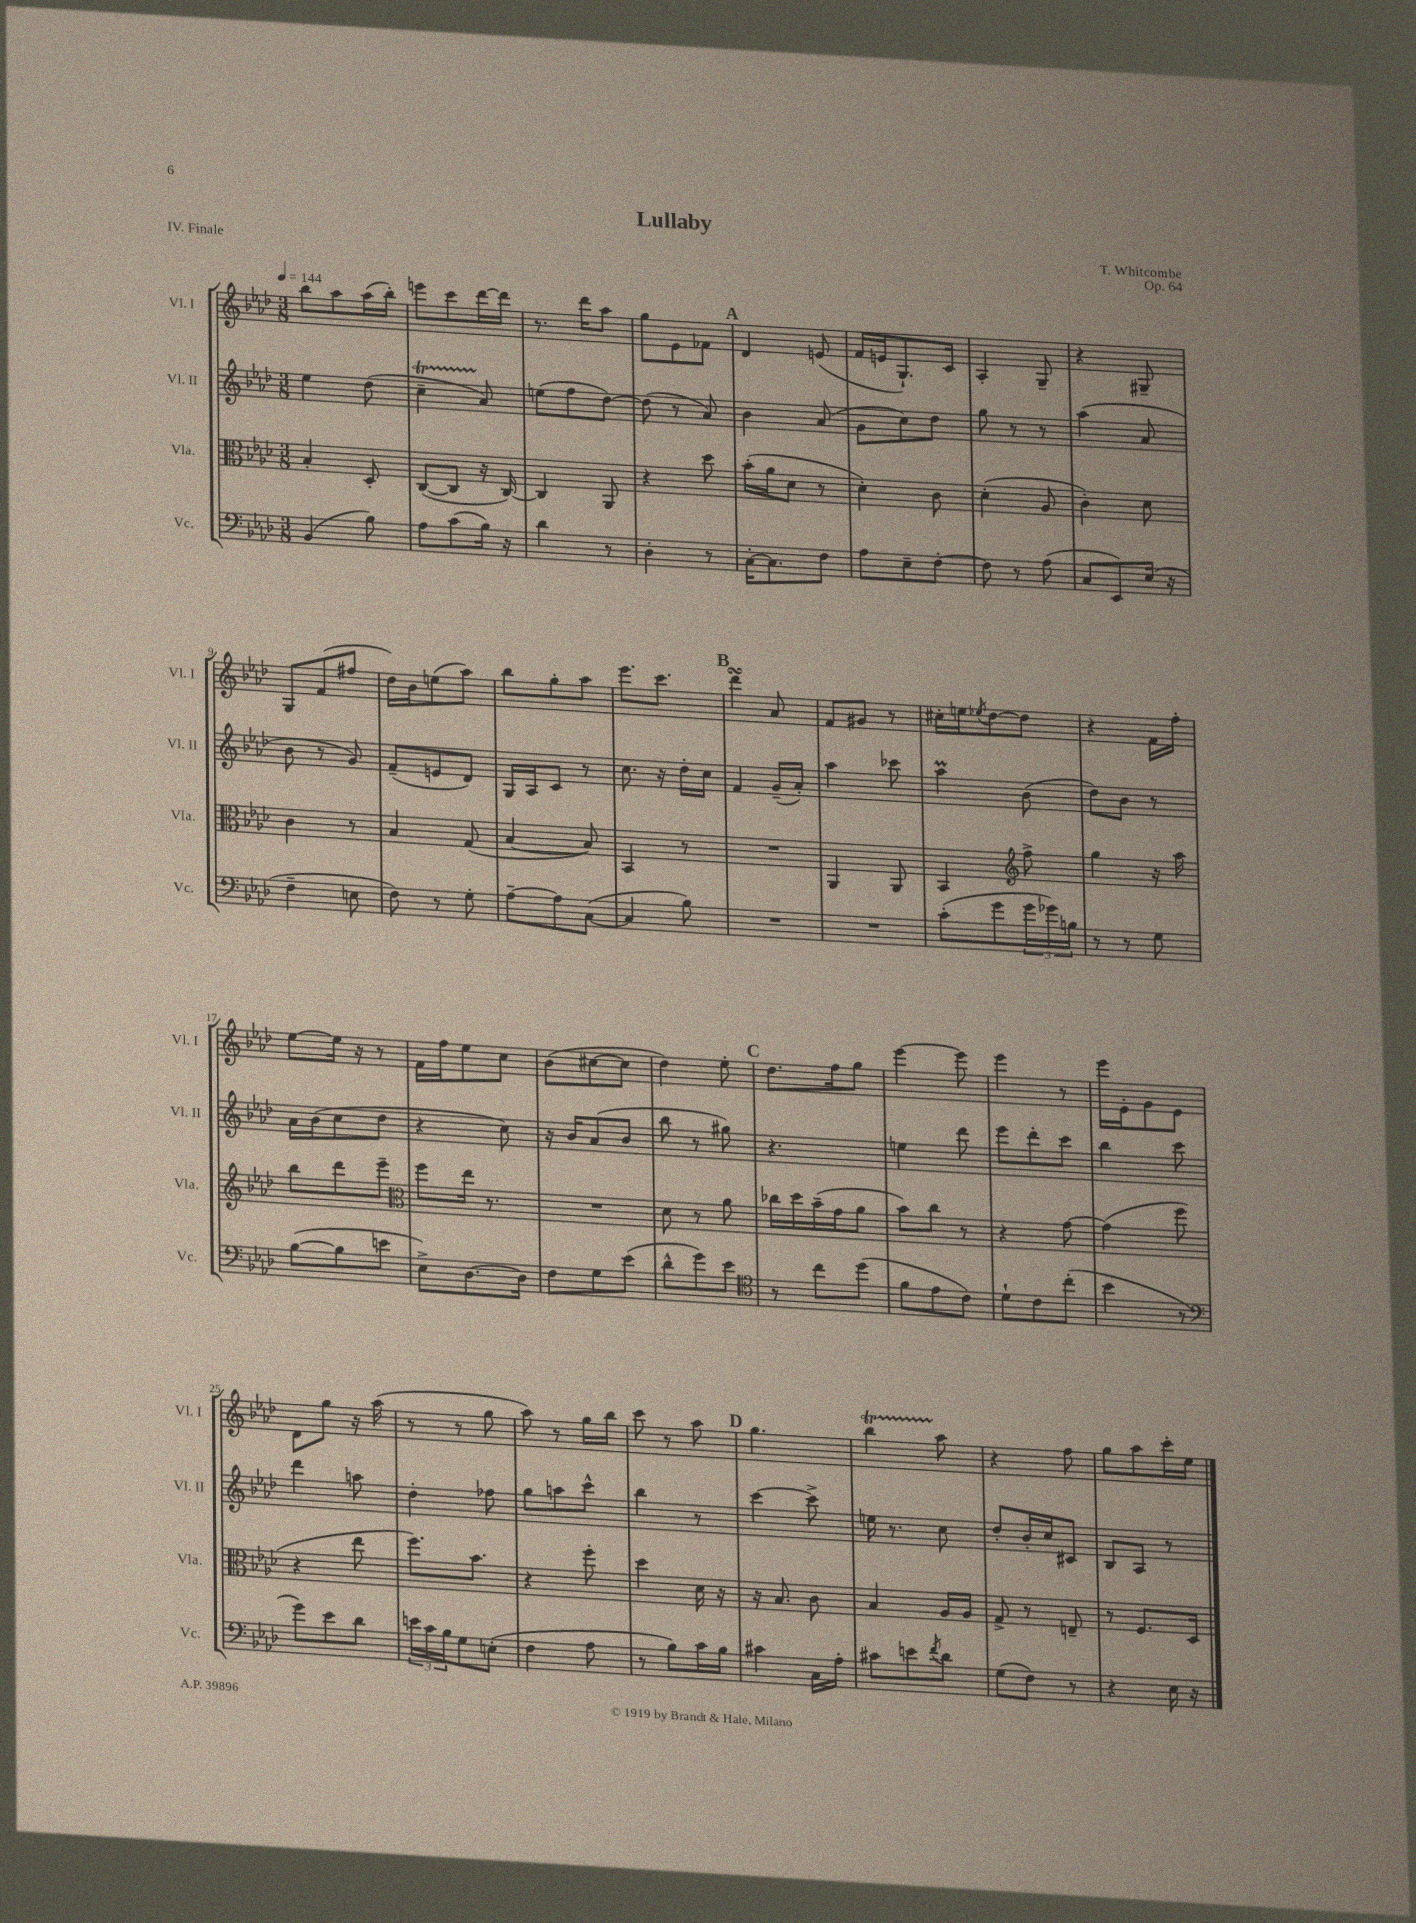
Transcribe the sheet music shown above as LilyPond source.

\header { title = "Lullaby" composer = "T. Whitcombe" opus = "Op. 64" piece = "IV. Finale" }
<<
\new StaffGroup <<
\new Staff = "s0" \with { instrumentName = "Vl. I" shortInstrumentName = "Vl. I" } {
    \clef treble \key aes \major \numericTimeSignature \time 3/8 \tempo 4 = 144
    bes''8 aes''8 aes''16( bes''16-.) |
    e'''8 c'''8 des'''16~ des'''16 |
    r8. des'''16 aes''8 |
    g''8 ees'8 fes'8 |
    \mark \markup { \bold "A" } des'4 e'8( |
    f'16 e'16 g8.-!) c'16 |
    aes4-. g8-- |
    r4 gis8-- |
    g8 f'8( fis''8 |
    des''16) bes'16 e''8( aes''8) |
    bes''8 g''8-. aes''8 |
    ees'''8. c'''8. |
    \mark \markup { \bold "B" } des'''4\turn aes'8 |
    f'8 gis'8 r8 |
    cis''16-. e''16 \acciaccatura { ees''8 } des''8~ des''8 |
    r4 f'16 f''16-. |
    ees''8~ ees''16 r16 r8 |
    f'16 f''16 ees''8 c''8 |
    bes'8( cis''8~ cis''8 |
    des''4) ees''8-. |
    \mark \markup { \bold "C" } des''8. f''16 g''8 |
    ees'''4~ ees'''8 |
    ees'''4 r8 |
    ees'''16 ees'16-. g'8 ees'8 |
    des'8 g''8 r16 aes''16( |
    r8 r8 g''8 |
    aes''8) r8 g''16 bes''16 |
    c'''8 r8 aes''8 |
    \mark \markup { \bold "D" } g''4. |
    bes''4\startTrillSpan aes''8\stopTrillSpan |
    r4 f''8 |
    g''8 aes''8 c'''16-. ees''16 \bar "|." |
}
\new Staff = "s1" \with { instrumentName = "Vl. II" shortInstrumentName = "Vl. II" } {
    \clef treble \key aes \major \numericTimeSignature \time 3/8
    ees''4 des''8( |
    c''4--\startTrillSpan aes'8\stopTrillSpan) |
    e''8( f''8 des''8~) |
    des''8( r8 aes'8) |
    \mark \markup { \bold "A" } bes'4 aes'8( |
    g'8 c''8) des''8 |
    g''8 r8 r8 |
    aes''4( aes'8 |
    bes'8 r8 g'8) |
    f'8--( e'8 des'8) |
    g16 aes16 c'8 r8 |
    c''8. r16 des''16-. c''16 |
    \mark \markup { \bold "B" } f'4 g'16--( aes'16-.) |
    aes''4 ces'''8 |
    aes''4\prall bes'8( |
    des''8) bes'8 r8 |
    aes'16 bes'16( c''8 des''8 |
    r4 c''8) |
    r16 bes'16 aes'8( bes'8 |
    bes''8 r8 gis''8) |
    \mark \markup { \bold "C" } r4. |
    e''4 des'''8 |
    ees'''8 des'''8-. c'''8 |
    bes''4 c'''8 |
    des'''4 a''8 |
    des''4-. fes''8 |
    g''8 a''8 c'''8-^ |
    bes''4 r8 |
    \mark \markup { \bold "D" } c'''4~ c'''8-> |
    e''16 r8. c''8 |
    des''8-. bes'16-. c''16 cis'8 |
    bes8 aes8 r8 \bar "|." |
}
\new Staff = "s2" \with { instrumentName = "Vla." shortInstrumentName = "Vla." } {
    \clef alto \key aes \major \numericTimeSignature \time 3/8
    bes4-. des8-. |
    c8~( c8 r16 c16~) |
    c4 aes,8 |
    r4 des''8 |
    \mark \markup { \bold "A" } bes'16-.( aes'16 des'8 r8 |
    des'4-.) c'8 |
    des'4-.( aes8 |
    c'4-.) des'8 |
    c'4 r8 |
    bes4 g8( |
    bes4~ bes8) |
    bes,4 r8 |
    \mark \markup { \bold "B" } R4. |
    aes,4 aes,8 |
    bes,4 \clef treble f''8-> |
    g''4 r16 aes''16 |
    bes''8 des'''8 ees'''8-- |
    \clef alto f''8 ees''16 r8. |
    R4. |
    des'8 r8 aes'8 |
    \mark \markup { \bold "C" } ces''16 des''16 bes'16--( g'16 aes'8 |
    bes'8) c''8 r8 |
    r4 g'8~ |
    g'4( f''8 |
    r4 ees''8 |
    f''8.) bes'8. |
    r4 f''8-. |
    des''4 des'16 r16 |
    \mark \markup { \bold "D" } r16 bes8. c'8 |
    bes4 aes16 aes16 |
    g8-> r8 e8-- |
    r8 f8. des16 \bar "|." |
}
\new Staff = "s3" \with { instrumentName = "Vc." shortInstrumentName = "Vc." } {
    \clef bass \key aes \major \numericTimeSignature \time 3/8
    bes,4( bes8) |
    aes8 c'8( bes16) r16 |
    des'4 r8 |
    des4-. r8 |
    \mark \markup { \bold "A" } c16~-. c8. f8 |
    aes8 ees8-- f8~-. |
    f8 r8 aes8( |
    c8 ees,8) ees16( r16 |
    f4-- e8 |
    f8) r8 g8-. |
    aes8~-- aes8 c8~( |
    c4 bes8) |
    \mark \markup { \bold "B" } R4. |
    R4. |
    c'8-.( g'8 \tuplet 3/2 { g'16 ges'16) b16 } |
    r8 r8 g8 |
    bes8~( bes8 e'8 |
    ees8->) des8.~ des16 |
    f8 g8 ees'8( |
    des'8-^ g'8) ees'8 |
    \mark \markup { \bold "C" } \clef tenor r8 c''8 des''8( |
    f'8 ees'8 c'8) |
    des'8-! c'8 c''8-.( |
    bes'4 r8 |
    \clef bass g'8) ees'8 des'8 |
    \tuplet 3/2 { e'16 c'16 bes16 } g8 e8-.( |
    f4 aes8 |
    r8 bes8) c'16 bes16 |
    \mark \markup { \bold "D" } cis'4 c16 aes16-. |
    cis'8 e'8 \acciaccatura { f'8 } des'8 |
    g8( f8) r8 |
    r4 ees16 r16 \bar "|." |
}
>>
>>
